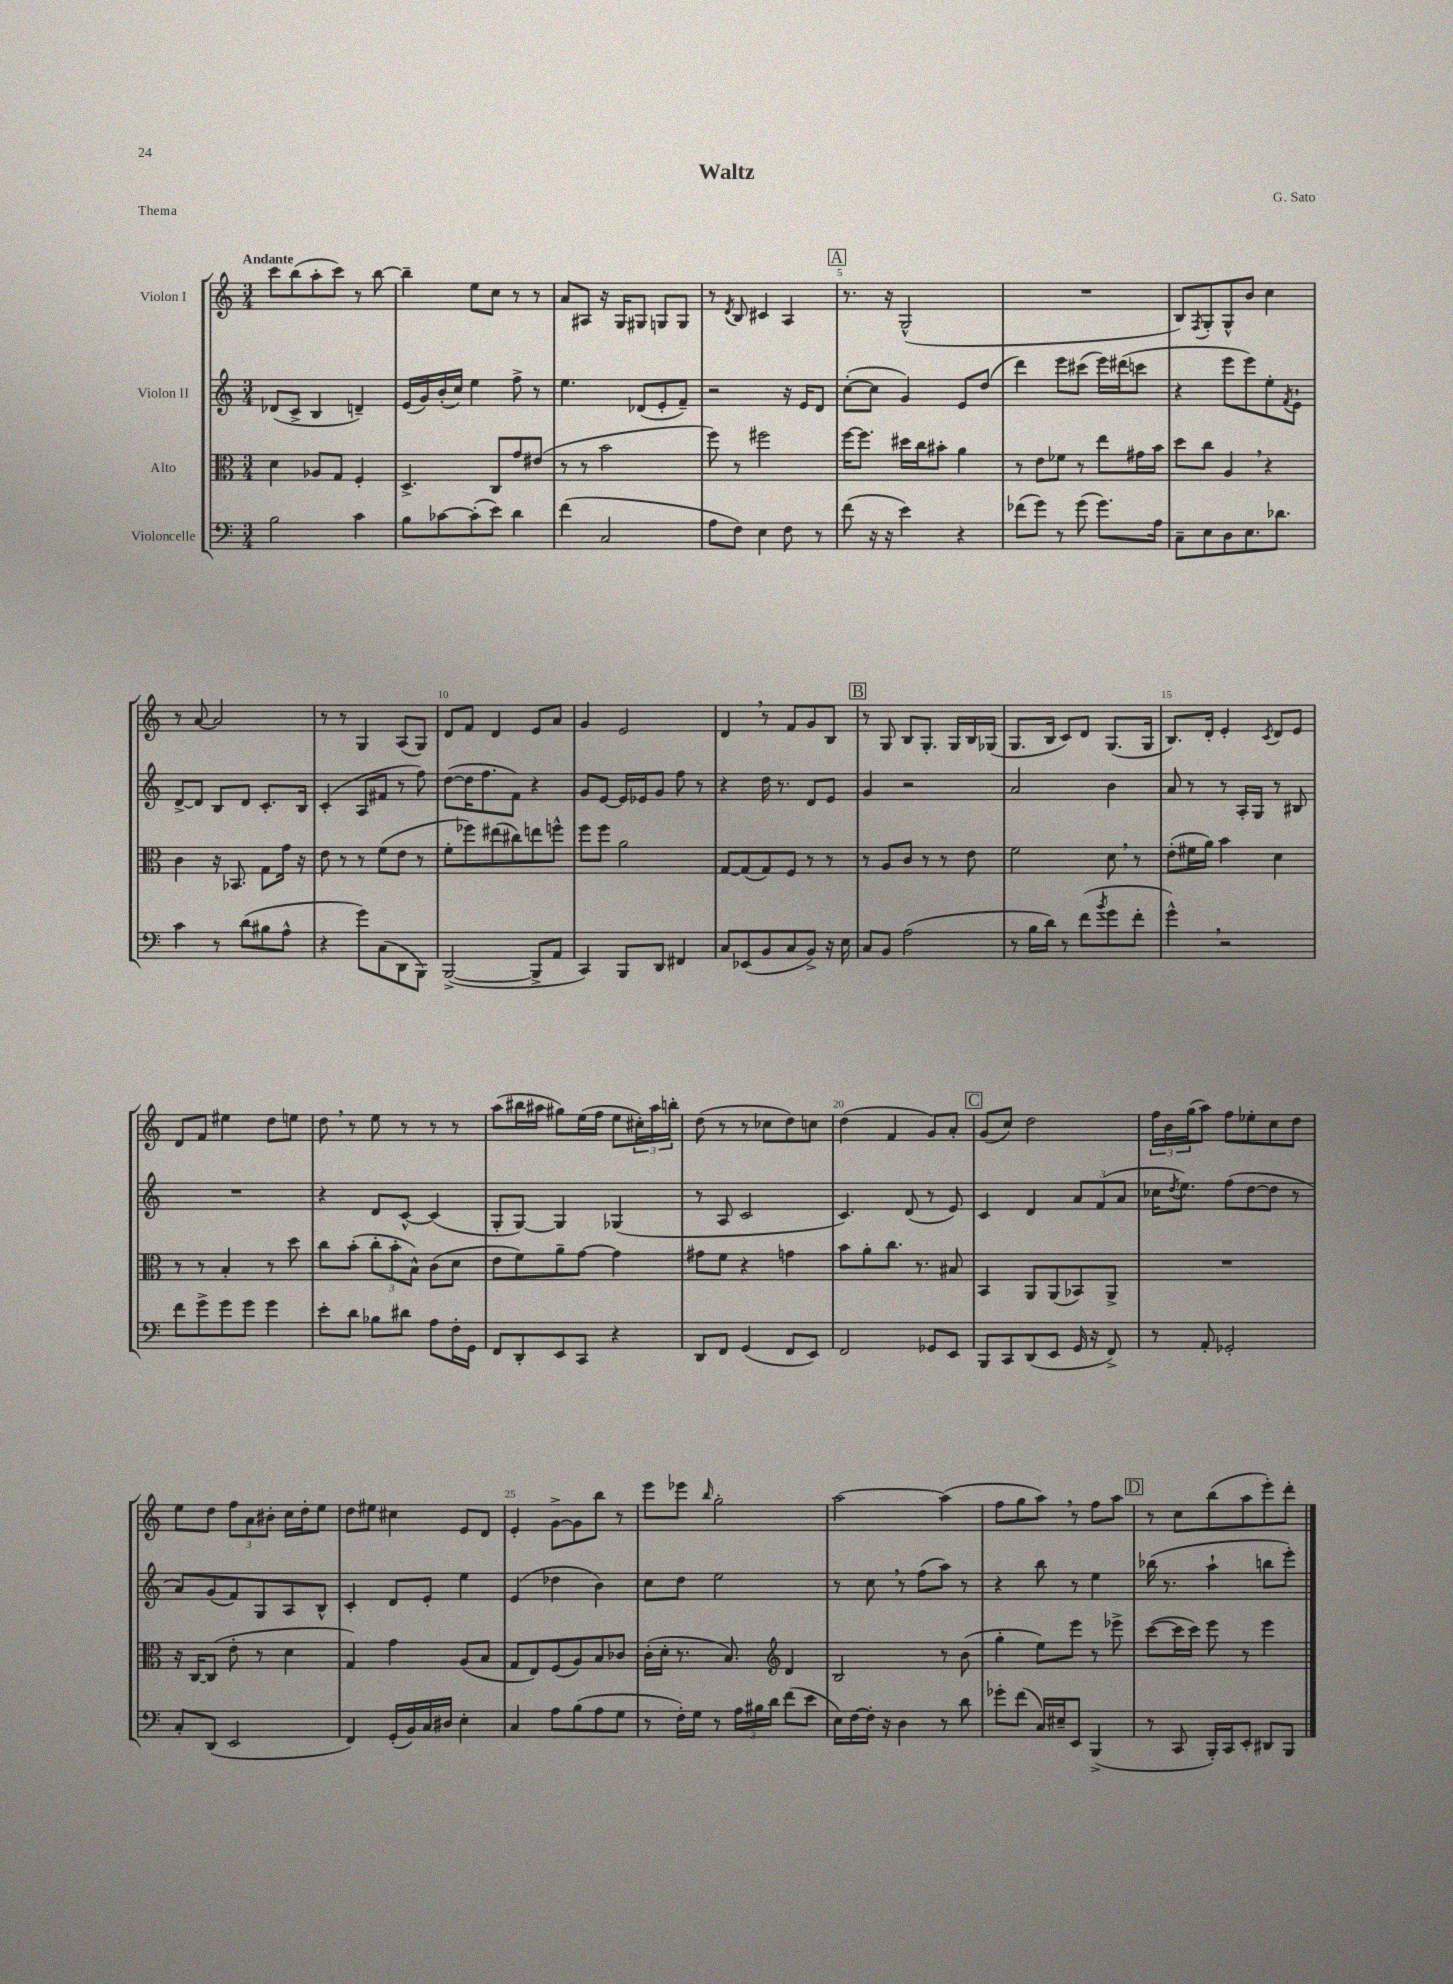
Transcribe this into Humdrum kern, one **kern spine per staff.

**kern	**kern	**kern	**kern
*staff4	*staff3	*staff2	*staff1
*clefF4	*clefC3	*clefG2	*clefG2
*k[]	*k[]	*k[]	*k[]
*M3/4	*M3/4	*M3/4	*M3/4
2B\	4d\	(8d-/L	8ccc\L
.	.	8c^/J	(8bb\
.	8A-/L	4B/	8aa'\
.	8G/J	.	8ccc\J)
4c\	4F'/	4d~/)	8r
.	.	.	[8bb\
=	=	=	=
8B\L	4.D^/	(16e/LL	4bb~\]
.	.	16g/)	.
[8c-\	.	(16b'/	.
.	.	16cc/JJ)	.
(8c-'\]	.	4ee\	8ee\L
8e\J)	8C/L	.	8cc\J
4d\	8g/	8ff^\	8r
.	(8e#/J	8r	8r
=	=	=	=
(4f\	8r	4.ee\	8a/L
.	8r	.	8A#/J
2C/	2b\	.	16r
.	.	.	16G/LK
.	.	(8d-/L	8G#/J
.	.	8e'/	8G/L
.	.	8f~/J)	8G/J
=	=	=	=
8A\L	8ff\)	2r	8r
.	.	.	8qd/
8F\J)	8r	.	8B/
4E\	2ff#\	.	4c#/
8F\	.	16r	4A/
.	.	16e/LK	.
8r	.	8d/J	.
=	=	=	=
(8f\	[16ff\LK	([8cc'\L	8.r
.	8.ff\]J	.	.
16r	.	8cc\]J	.
16r	.	.	16r
4e\)	16dd#\LL	4g/)	(2G^^/
.	16cc\J	.	.
.	8b#'\J	.	.
4r	4a\	8e/L	.
.	.	(8dd/J	.
=	=	=	=
(8f-\L	8r	4ddd\)	2.r
8g\J)	8e\L	.	.
8r	8f-\J	8eee\L	.
(8g\	8r	(8ccc#\J	.
8.g\L)	8ee\L	16eee\LL)	.
.	.	(16ddd#\J	.
.	16g#\L	8ccc\J	.
16A\Jk	16b\JJ	.	.
=	=	=	=
8C~\L	8dd\L	4r	8B/L)
.	.	.	8qF/
8E\	8cc\J	.	8G'/
8D\	4A/	8eee\L	8G^^/
8.E\	.	8eee\)	8b/J
.	4r	8ee'\	4cc\
8.d-\J	.	.	.
.	.	8qf/	.
.	.	8e`\J	.
=	=	=	=
4c\	4c\	[8d^/L	8r
.	.	8d/]J	[8a/
8r	16r	8B/L	2a/]
.	8.BB-/	.	.
(8d\L	.	8d/J	.
8B#\	8G\L	8.c'/L	.
8A^^\J	16g\Jk	.	.
.	16r	16B/Jk	.
=	=	=	=
4r	8e\	(4c'/	8r
.	8r	.	8r
8g\L)	8r	8A/L	4G/
(8C\	(8f\L	8f#/J	.
8DD\	8e\J	8r	(8A/L
8BBB\J)	8r	8ff\)	8G/J)
=	=	=	=
([2BBB^/	8f'\L	([8dd\L	8d/L
.	8ff-\)	16dd\]K	8f/J
.	.	8.ff\	.
.	(8ee#\	.	4d/
.	8cc#\)	8f\J)	.
8BBB^/]L	8ee\	4r	8e/L
8AA/J	8ff^^\J	.	8a/J
=	=	=	=
4CC/)	8ff\L	8g/L	4g/
.	8ff\J	[8e/J	.
8BBB/L	2a\	16e/]LL	2e/
.	.	16e-/J	.
8DD/J	.	8g/J	.
4FF#/	.	8ff\	.
.	.	8r	.
=	=	=	=
8C/L	[8G/L	4r	4d/
(8EE-/	(8G/]	.	.
8BB/	8G/)	16dd\	8r
.	.	8.r	.
8C/	8F/J	.	8f/L
8BB^/J)	8r	8d/L	8g/
16r	8r	8e/J	8B/J
16E\	.	.	.
=	=	=	=
8C/L	8r	4g/	8r
8BB/J	8A/L	.	8G/
(2A\	8c/J	2r	8B/L
.	8r	.	8.G'/J
.	8r	.	.
.	.	.	16G/LL
.	8e\	.	16B/
.	.	.	(16G-/JJ
=	=	=	=
8r	2f\	2a/	8.G/L
16B\LL	.	.	.
16d\JJ)	.	.	16B/Jk
8r	.	.	8c/L)
(8f\L	.	.	8d/J
8qb/	.	.	.
8g\	8d\	4b\	(8.G/L
8f'\J	8r	.	.
.	.	.	16G/Jk
=	=	=	=
4g^^\)	(8e'\L	8a/	8.B/L)
.	16f#\L	8r	.
.	16a\JJ)	.	16d'/Jk
2r	4b\	8r	4e'/
.	.	16A'/LL	.
.	.	16G/JJ	.
.	.	.	8qc/
.	4d\	8r	8d/L
.	.	8B#/	8e/J
=	=	=	=
8f\L	8r	2.r	8d/L
8g^\	8r	.	8f/J
8g\	4B'/	.	4ee#\
8g\J	.	.	.
4g\	8r	.	8dd\L
.	8dd\	.	8ee\J
=	=	=	=
8e'\L	8cc\L	4r	8dd\
8d\J	(8b'\J	.	8r
8B-\L	12cc'\L	8d/L	8ee\
.	12b'\	.	.
8d#\J	.	[8c^^/J	8r
.	12B^^\J)	.	.
8A\L	(8c\L	(4c/]	8r
16F'\L	8d\J	.	8r
16GG\JJ	.	.	.
=	=	=	=
8FF/L	8e\L	8G'/L	(8aa\L
8DD'/	8f\)	[8G/J)	16bb#\L
.	.	.	16aa#\JJ
8EE/	8a~\	4G/]	8gg#\L)
8CC/J	[8g\J	.	(16ee\L
.	.	.	16ff\JJ
4r	4g\]	(4G-/	8ee\L
.	.	.	24cc#'\L)
.	.	.	24aa#\
.	.	.	24bb'\JJ
=	=	=	=
8DD/L	8g#\L	8r	(8dd\
8FF/J	8f\J	8A/	8r
(4GG/	4r	2c/	8r
.	.	.	8cc-\L
8FF/L	4g\	.	8dd\)
8EE/J)	.	.	8cc\J
=	=	=	=
2FF/	8b\L	4.c/)	(4dd\
.	8a'\	.	.
.	8.cc\J	.	4f/
.	.	(8d/	.
.	8.r	.	.
8GG-/L	.	8r	8g/L)
8EE/J	8B#/	8e/)	8a'/J
=	=	=	=
8BBB/L	4BB/	4c/	(8g/L
8CC/	.	.	8cc/J)
(8DD/	8AA/L	4d/	2dd\
8EE/J	(8AA/	.	.
16GG/	8BB-/)	12a/L	.
16r	.	.	.
.	.	(12f/	.
8FF^/)	8AA^/J	.	.
.	.	12a/J	.
=	=	=	=
8r	2.r	16cc-\LK	24ff\LL
.	.	.	24b\
.	.	8qdd/	.
.	.	8.ee\J)	.
.	.	.	(24gg\J
8AA'/	.	.	8aa\J)
2GG-'/	.	(8ff\L	8ff\L
.	.	[8dd\	8ee-'\
.	.	8dd\]J	8cc\
.	.	8r	8dd\J
=	=	=	=
8C'/L	16r	8a/L)	8ee\L
.	[16C/LK	.	.
(8DD/J	(8C/]J	(8g/	8dd\J
2EE/	8e'\	8f/)	12ff\L
.	.	.	12a\
.	8r	8G/	.
.	.	.	12b#'\J
.	4d\	8A/	16cc\LL
.	.	.	16dd'\J
.	.	8B^^/J	8ee\J
=	=	=	=
4FF/)	4G/)	4c'/	8dd\L
.	.	.	8ee#\J
(16GG'/LL	4g\	8d/L	4cc#\
16BB/)	.	.	.
16C/	.	8e'/J	.
16D#/JJ	.	.	.
4E'\	(8A/L	4ee\	8e/L
.	8B/J	.	8d/J
=	=	=	=
4C/	8G/L	(4e/	4e'/
.	8E/)	.	.
8A\L	(8F/	4dd-\	[8g^\L
(8B\	8A/)	.	8g\]
8A\	8B/	4b\)	8bb\J
8G\J	8c-/J	.	8r
=	=	=	=
8r	(16c'\LL	8cc\L	8eee\L
.	16d'\JJ	.	.
16F'\LL)	8.r	8dd\J	8eee-\J
16G\JJ	.	.	.
.	.	.	16qqbb/
8r	.	2ee\	2gg'\
.	8.B/)	.	.
24A\LL	.	.	.
24B#\	.	.	.
24d\JJ	.	.	.
*	*clefG2	*	*
(8f\L	4d/	.	.
8e\J	.	.	.
=	=	=	=
16E\LL)	2B/	8r	[2aa\
[16F\	.	.	.
16F'\]JJ	.	8cc\	.
16r	.	.	.
4D\	.	8r	.
.	.	(8ff\L	.
8r	8r	8aa\J)	(4aa\]
8d\	(8b\	8r	.
=	=	=	=
8g-'\L	4gg'\	4r	8ff\L
(8f\J	.	.	8gg\
16C/LL)	8ee\L)	8bb\	8aa\J)
16E#~/J	.	.	.
8EE/J	8eee\J	8r	8r
(4BBB^/	8r	4ee\	8ff\L
.	8eee-^\	.	8aa\J
=	=	=	=
8r	([8ccc\L	(16bb-\	8r
.	.	8.r	.
8CC/	16ccc\]L	.	8cc\L
.	16ccc\JJ)	.	.
16BBB'/LL)	8eee\	4aa`\	(8bb\
16CC/J	.	.	.
8EE'/J	8r	.	8aa\
8DD#/L	4eee\	8bb\L	8eee'\)
8BBB/J	.	8eee'\J)	8ddd'\J
==	==	==	==
*-	*-	*-	*-
